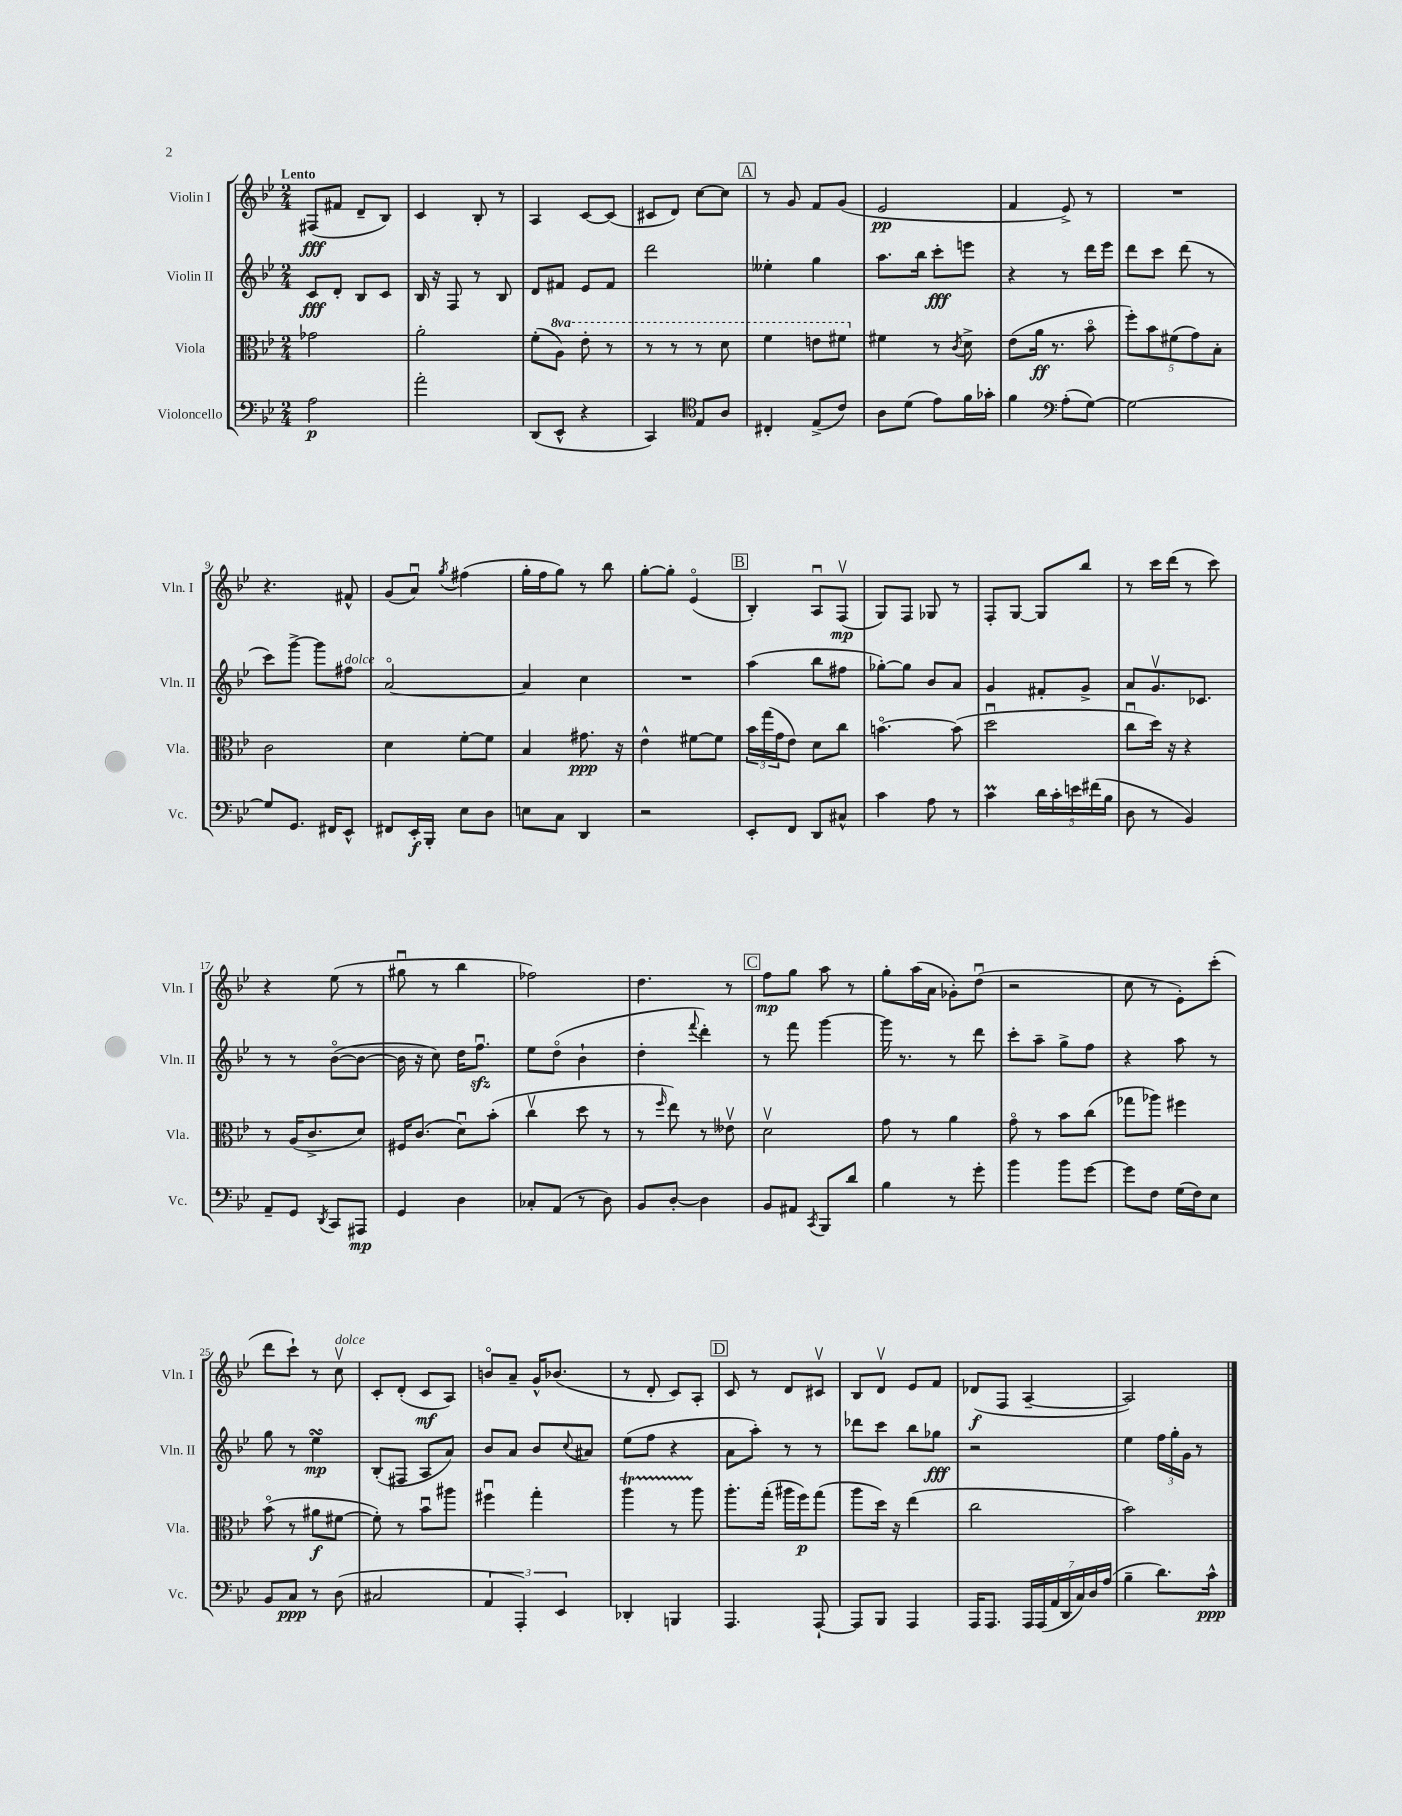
<<
\new StaffGroup <<
\new Staff = "s0" \with { instrumentName = "Violin I" shortInstrumentName = "Vln. I" } {
    \clef treble \key bes \major \numericTimeSignature \time 2/4 \tempo "Lento"
    fis8\fff( fis'8 d'8-- bes8) |
    c'4 bes8-. r8 |
    a4 c'8~ c'8( |
    cis'8 d'8) c''8~ c''8 |
    \mark \markup { \box "A" } r8 g'8 f'8 g'8( |
    ees'2\pp |
    f'4 ees'8->) r8 |
    R2 |
    r4. fis'8-^ |
    g'8( a'8\downbow) \acciaccatura { g''8 } fis''4( |
    g''16-. f''16 g''8) r8 bes''8 |
    g''8~-. g''8-. ees'4\flageolet( |
    \mark \markup { \box "B" } bes4-.) a8\downbow f8\upbow\mp( |
    g8) f8 ges8 r8 |
    f8-. g8~ g8 bes''8 |
    r8 c'''16 d'''16( r8 c'''8) |
    r4 ees''8( r8 |
    gis''8\downbow r8 bes''4 |
    fes''2) |
    d''4. r8 |
    \mark \markup { \box "C" } f''8\mp g''8 a''8 r8 |
    g''8-. a''16( a'16 ges'8-.) d''8\downbow( |
    r2 |
    c''8 r8 ees'8-.) c'''8-.( |
    d'''8 c'''8-!) r8 c''8\upbow^\markup { \italic "dolce" } |
    c'8-. d'8-.( c'8\mf a8) |
    b'8\flageolet a'8-- g'16-^ bes'8.( |
    r8 d'8-. c'8) a8-. |
    \mark \markup { \box "D" } c'8 r8 d'8 cis'8\upbow |
    bes8 d'8\upbow ees'8 f'8 |
    des'8\f( f8 a4~-- |
    a2) \bar "|." |
}
\new Staff = "s1" \with { instrumentName = "Violin II" shortInstrumentName = "Vln. II" } {
    \clef treble \key bes \major \numericTimeSignature \time 2/4
    c'8\fff d'8-. bes8 c'8 |
    bes16 r16 f8 r8 bes8 |
    d'8 fis'8 ees'8 fis'8 |
    d'''2 |
    \mark \markup { \box "A" } eeses''4-. g''4 |
    a''8. bes''16 c'''8-.\fff e'''8 |
    r4 r8 d'''16 ees'''16 |
    d'''8 c'''8 d'''8( r8 |
    c'''8) g'''8~-> g'''8 fis''8^\markup { \italic "dolce" } |
    a'2~\flageolet |
    a'4 c''4 |
    R2 |
    \mark \markup { \box "B" } a''4( bes''8 fis''8 |
    ges''8~-.) ges''8 bes'8 a'8 |
    g'4 fis'8-. g'8-> |
    a'8 g'8.\upbow ces'8. |
    r8 r8 bes'8~\flageolet( bes'8~ |
    bes'16 r16 c''8) d''16 f''8.\downbow\sfz |
    ees''8 d''8\flageolet( bes'4-! |
    d''4-. \appoggiatura { f'''8 } d'''4-.) |
    \mark \markup { \box "C" } r8 f'''8 g'''4~ |
    g'''16 r8. r8 d'''8 |
    c'''8-. a''8-- g''8-> f''8 |
    r4 a''8 r8 |
    g''8 r8 ees''4\turn\mp |
    bes8-.( fis8 a8 a'8) |
    bes'8 a'8 bes'8 \appoggiatura { c''8 } ais'8 |
    ees''8( f''8 r4 |
    \mark \markup { \box "D" } a'8 a''8-.) r8 r8 |
    des'''8 c'''8 bes''8 ges''8\fff |
    r2 |
    ees''4 \tuplet 3/2 { f''16 g''16-. g'16 } r8 \bar "|." |
}
\new Staff = "s2" \with { instrumentName = "Viola" shortInstrumentName = "Vla." } {
    \clef alto \key bes \major \numericTimeSignature \time 2/4 \set Staff.ottavationMarkups = #ottavation-simple-ordinals
    ges'2 |
    a'2-. |
    f'8-.( \ottava #1 a'8) ees''8-. r8 |
    r8 r8 r8 d''8 |
    \mark \markup { \box "A" } f''4 e''8 fis''8 \ottava #0 |
    fis'4 r8 \acciaccatura { c'8 } d'8-> |
    ees'8( a'16\ff r8. bes'8\flageolet |
    \tuplet 5/4 { f''8-.) bes'8 fis'8( g'8) bes8-. } |
    c'2 |
    d'4 f'8~-. f'8 |
    bes4 gis'8.\ppp r16 |
    ees'4-^ fis'8~ fis'8 |
    \mark \markup { \box "B" } \tuplet 3/2 { bes'16 g''16( g'16 } ees'8) d'8 c''8 |
    b'4.~\flageolet b'8( |
    d''2\downbow |
    c''8\downbow d''16) r16 r4 |
    r8 a16( c'8.-> d'8) |
    fis16 c'8.( d'8\downbow) bes'8-.( |
    c''4\upbow d''8 r8 |
    r8 \grace { f''16 } ees''8) r8 eeses'8\upbow |
    \mark \markup { \box "C" } d'2\upbow |
    g'8 r8 a'4 |
    g'8\flageolet r8 bes'8 c''8( |
    ges''8 aes''8) fis''4 |
    bes'8\flageolet( r8 ais'8\f fis'8~ |
    fis'8-.) r8 bes'8\downbow ais''8 |
    fis''4\downbow g''4-. |
    a''4\startTrillSpan r8 a''8\stopTrillSpan |
    \mark \markup { \box "D" } a''8.-. g''16-.( ais''16 f''16\p) g''8( |
    a''8 d''16) r16 ees''4( |
    c''2 |
    bes'2) \bar "|." |
}
\new Staff = "s3" \with { instrumentName = "Violoncello" shortInstrumentName = "Vc." } {
    \clef bass \key bes \major \numericTimeSignature \time 2/4
    a2\p |
    a'2-. |
    d,8( ees,8-^ r4 |
    c,4) \clef tenor ees8 a8 |
    \mark \markup { \box "A" } cis4-. ees8->( c'8) |
    a8 d'8( ees'8) f'16 ges'16-. |
    f'4 \clef bass a8-.( g8~) |
    g2~ |
    g8 g,8. fis,16 ees,8-^ |
    fis,8 ees,16-.\f bes,,16-. ees8 d8 |
    e8 c8 d,4 |
    r2 |
    \mark \markup { \box "B" } ees,8-. f,8 d,8 cis8-^ |
    c'4 a8 r8 |
    c'4\prall \tuplet 5/4 { d'16 c'16-. e'16 fis'16( bes16 } |
    d8 r8 bes,4) |
    a,8-- g,8 \acciaccatura { d,8 } c,8 ais,,8\mp |
    g,4 d4 |
    ces8-. a,8( r8 d8) |
    bes,8 d8~-. d4 |
    \mark \markup { \box "C" } bes,8 ais,8 \acciaccatura { c,8 } bes,,8 d'8 |
    bes4 r8 g'8-. |
    bes'4 bes'8 g'8~ |
    g'8 f8 g16( f16) ees8 |
    bes,8 c8\ppp r8 d8( |
    cis2 |
    \tuplet 3/2 { a,4 a,,4-.) ees,4 } |
    des,4-. b,,4 |
    \mark \markup { \box "D" } a,,4. a,,8~-! |
    a,,8 bes,,8 a,,4 |
    a,,16 a,,8. \tuplet 7/4 { a,,16 a,,16( a,16 d,16 c16) d16 a16( } |
    bes4-- d'8.) c'16-^\ppp \bar "|." |
}
>>
>>
